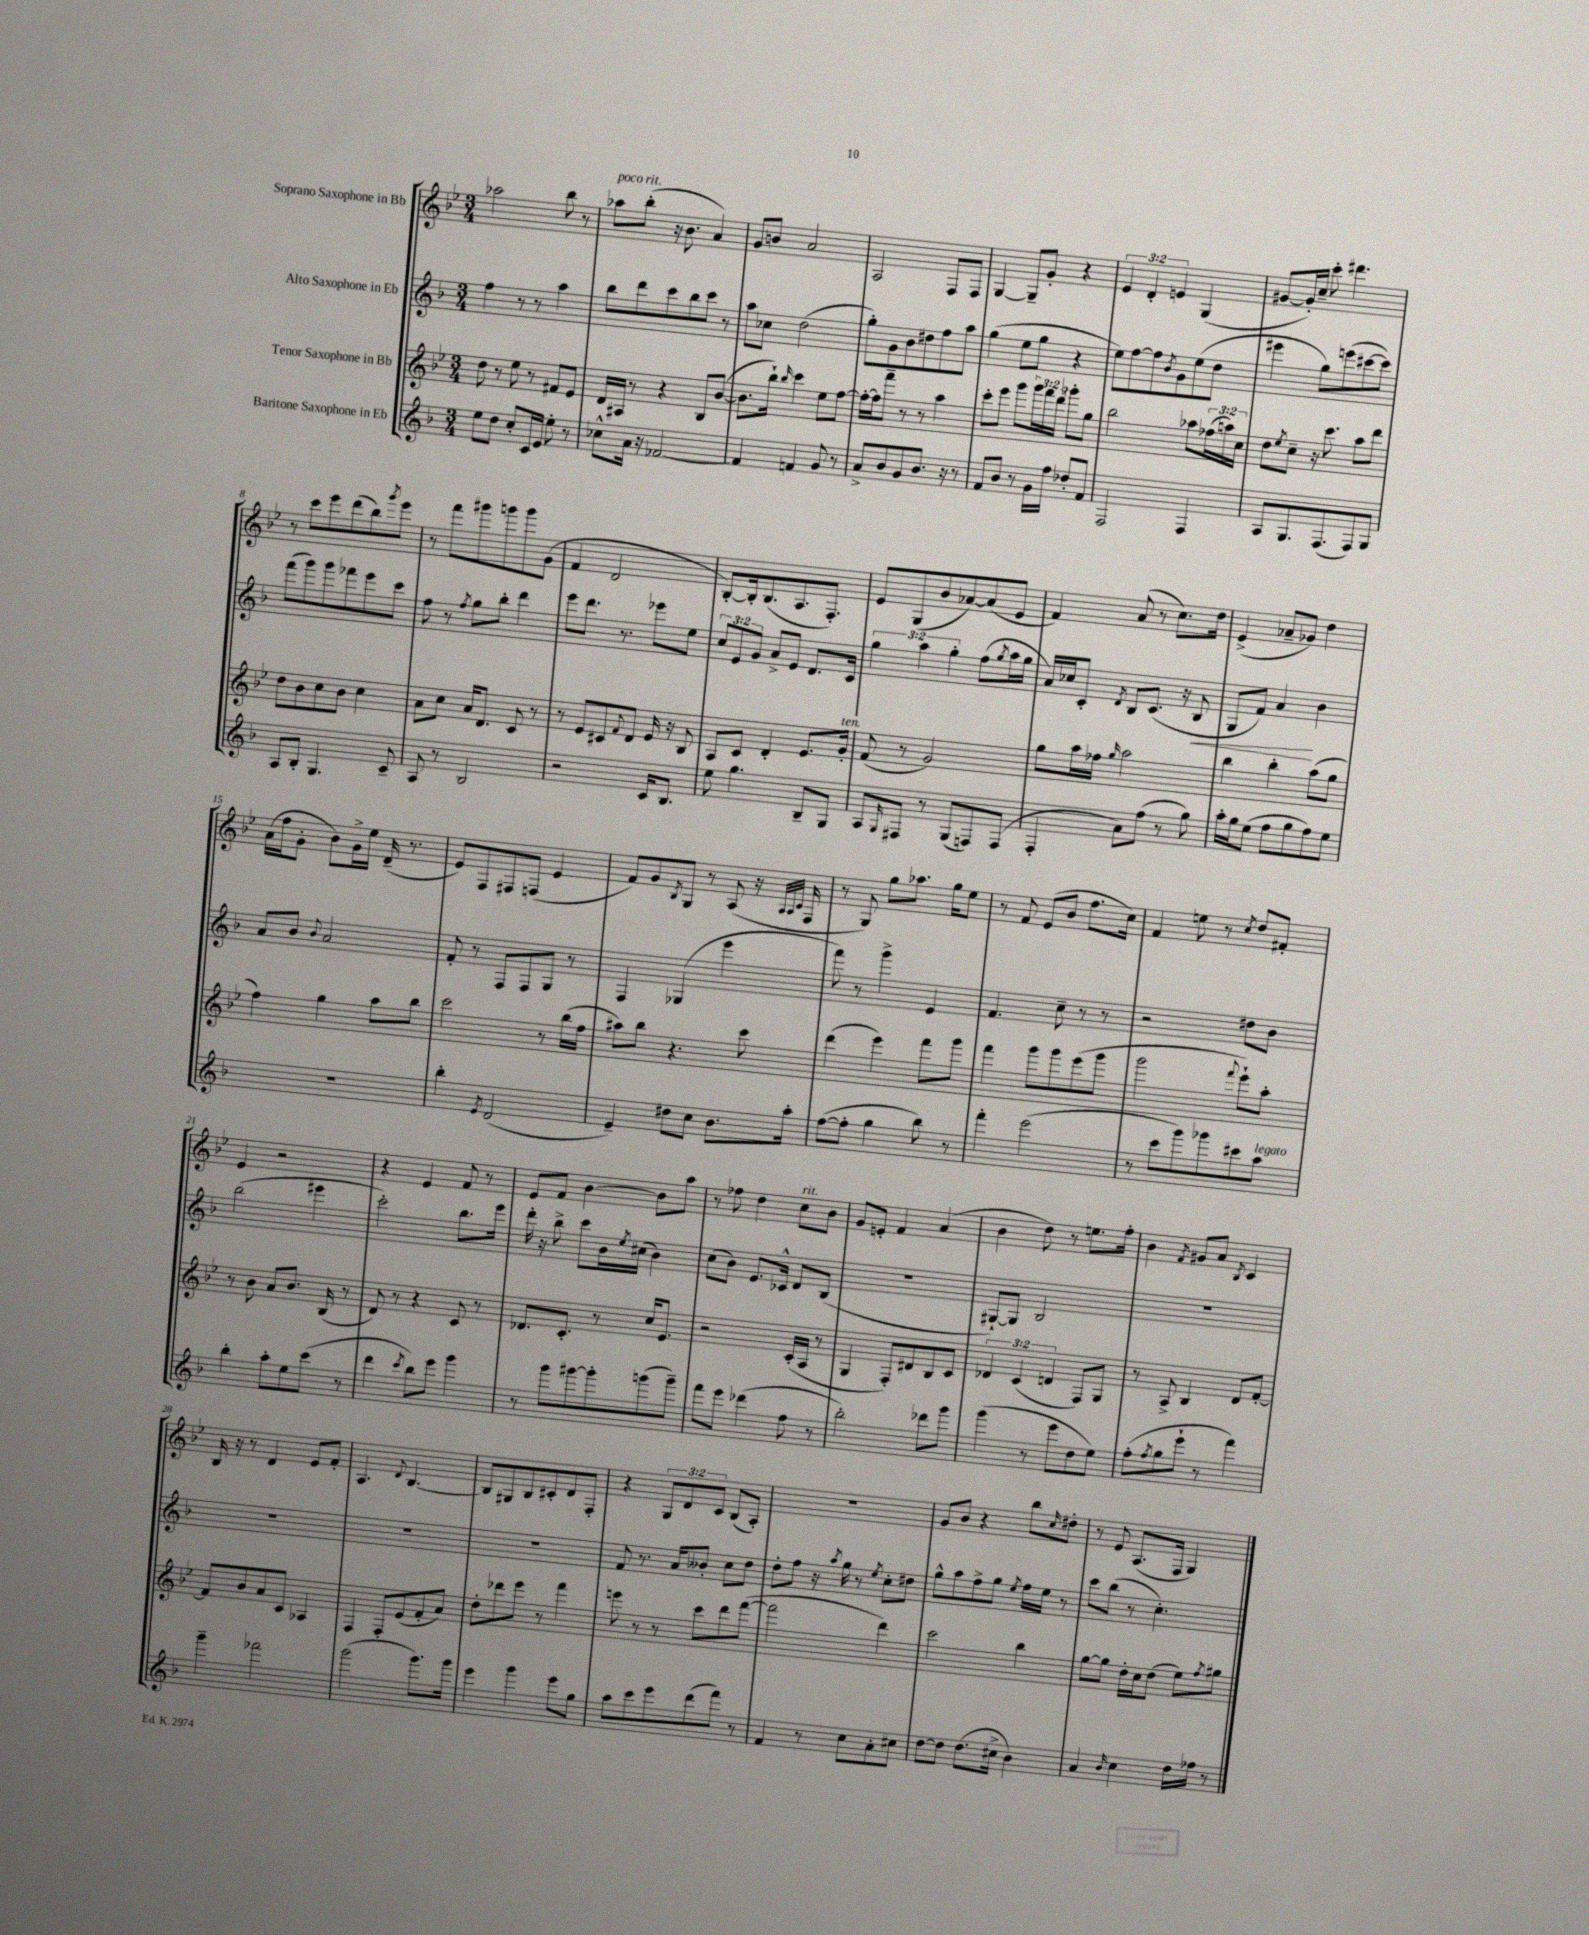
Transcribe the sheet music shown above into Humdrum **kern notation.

**kern	**kern	**kern	**dynam	**kern
*part4	*part3	*part2	*part2	*part1
*staff4	*staff3	*staff2	*staff2	*staff1
*I"Baritone Saxophone in Eb	*I"Tenor Saxophone in Bb	*I"Alto Saxophone in Eb	*	*I"Soprano Saxophone in Bb
*clefG2	*clefG2	*clefG2	*	*clefG2
*k[b-]	*k[b-e-]	*k[b-]	*	*k[b-e-]
*M3/4	*M3/4	*M3/4	*	*M3/4
=1	=1	=1	=1	=1
8ee\L	8dd\	4ff\	.	2aa-X\
8dd\J	8r	.	.	.
8cc'/L	8ee-\	8r	.	.
16c/L	8r	8r	.	.
16e/JJ	.	.	.	.
8ee'\	8f#X/L	4aa\	.	8bb-\
8r	8e-/J	.	.	8r
=2	=2	=2	=2	=2
!	!	!	!	!LO:TX:a:i:t=poco rit.
8cc-X^^\L	16d/LL	8bb-\L	.	8aa-X\L
.	16A#X/JJ	.	.	.
16a\Jk	8r	8ddd\	.	(8bb-'\J
16r	.	.	.	.
[2f-X/	4r	8ccc\	.	16r
.	.	.	.	8.b-\
.	.	8bb-\	.	.
.	8B-/L	8ccc\J	.	4a/)
.	([8b-/J	8r	.	.
=3	=3	=3	=3	=3
4f-/]	8.b-\L]	8aa\L	.	8g/L
.	.	8cc-X\J	.	8bn/J
.	16bb-`\Jk)	.	.	.
.	16qqbb-/	.	.	.
4fn/	4ccc\	(2dd\	.	2a/
8g/	8ee-\L	.	.	.
8r	[8ff\J	.	.	.
=4	=4	=4	=4	=4
8a^/L	16ff'\LL_	8gg'\L)	.	2A/
.	16ff\J]	.	.	.
8b-/	8fff~\J	8g\	.	.
8g/	8r	8b-\	.	.
8.b-/J	8r	8dd#X\	.	.
.	4aa\	8ff\	.	8F/L
16r	.	.	.	.
8r	.	8aa\J	.	8F/J
=5	=5	=5	=5	=5
8f/L	8ccc'\L	(4gg\	.	[4G/
8b-/J	8eee-\J	.	.	.
8r	8ggg\L	8ee\L	.	8G~/L]
16g\LL	24ggg\L	8gg\J	.	8g'/J
.	24fff\	.	.	.
16ff\JJ	.	.	.	.
.	24ddd\JJ	.	.	.
8dd-X'/L	8ggg-X'\L	4r	.	4r
8f/J	8gg\J	.	.	.
=6	=6	=6	=6	=6
2F/	2bb-\	8ee\L)	.	6e-/
.	.	[8ff\	.	.
.	.	.	.	6d'/
.	.	8ff\]	.	.
.	.	.	.	6en/
.	.	8qb-/	.	.
.	.	8g\	.	.
4F/	8aa-X\L	(8ee\	.	(4G/
.	(24ff-X\L	8dd\J	.	.
.	24aan\)	.	.	.
.	24cc\JJ	.	.	.
=7	=7	=7	=7	=7
8A/L	8dd\L	4eee#X\	.	[8g#X/L
.	8qee-/	.	.	.
8.G/	8cc~\J	.	.	16g#'/L])
.	.	.	.	16cc~/JJ
.	16r	8gg\L)	.	8ccc'\
(8.F/	8.ccc\	.	.	.
.	.	(8eeen\	.	4.ddd#X\
8F/)	8aa\L	[8ccc#X\	.	.
8G/J	8ddd\J	8ccc#\J])	.	.
!!LO:LB:g=z
=8	=8	=8	=8	=8
8A/L	8dd\L	(8fff\L	.	8r
8B-'/J	8b-\	8ggg\)	.	8ccc\L
4.G/	8cc\	8ggg\	.	8eee-\
.	8b-\J	8fff-X\	.	(8ddd\
.	4cc\	8eee\	.	8bb-\)
.	.	.	.	8qggg/
8c~/	.	8ccc\J	.	8eee-\J
=9	=9	=9	=9	=9
8A/	8a\L	8ff\	.	8r
8r	8cc\J	8r	.	8fff\L
.	.	8qff/	.	.
2B-/	16a/KL	8gg\L	.	8ggg#X\
.	8.d/J	.	.	.
.	.	8bb-'\J	.	8gggn\
.	8c/	4ddd\	.	8ggg\
.	8r	.	.	(8g\J
=10	=10	=10	=10	=10
2r	8r	8eee\L	.	4f/
.	8e-/L	8.ddd\J	.	.
.	8c#X/	.	.	2d/
.	.	8.r	.	.
.	8qqf/	.	.	.
.	8d/J	.	.	.
16c/KL	16e-/	8eee-X\L	.	.
8.B-/J	16r	.	.	.
.	8B-/	8ee\J	.	.
=11	=11	=11	=11	=11
8ee\	8A/L	12cc/L	.	[8B-'/L)
.	.	12e/	.	.
4.gg\	8c/J	.	.	16B-'/k]
.	.	12g/J	.	.
.	.	.	.	(8.B-/
.	4d'/	8a^/L	.	.
.	.	8e/J	.	8.A/
8B-~/L	8.e-/L	8.d/L	.	.
.	.	.	.	8.F'/J)
8G/J	.	.	.	.
!	!LO:TX:a:i:t=ten.	!	!	!
.	16g'/Jk	16c/Jk	.	.
=12	=12	=12	=12	=12
8A/L	(8f/	6gg\	.	8e-/L
16qqG/	.	.	.	.
8F#X/J	8r	.	.	(8G/
.	.	6aa\	.	.
8r	2g/)	.	.	8b-/
.	.	6gg'\	.	.
(8G/L	.	.	.	[8a-X/)
8Fn/)	.	(8ff\L	.	(8a-/]
.	.	8qgg/	.	.
(8F/J	.	16aa\L	.	8e-/J
.	.	16gg\JJ	.	.
=13	=13	=13	=13	=13
4F'/	8gg\L	16a/LL)	.	4f/)
.	.	16cc-X/J	.	.
.	16aa\L	8c'/J	.	.
.	16ff-X\JJ	.	.	.
.	16qqgg/	8qd/	.	.
8a\L)	2aa\	8B-/L	.	(8a/
(8ff\J	.	(8.c/J	.	8r
8r	.	.	.	8.cc\L)
.	.	16r	.	.
!	!	!	!LO:HP:b	!
8gg\)	.	8B-/	<	.
.	.	.	.	16dd\Jk
=14	=14	=14	=14	=14
16aa'\LL	4bb-\	8G/L	.	(4e-^/
16gg\J	.	.	.	.
(8ee\J	.	8f/J)	.	.
8ff\L	4bb-'\	4a/	.	8a-X~/L
8gg\	.	.	.	8g-X/J)
8ff\)	(8aa\L	4b-\	[	4dd\
8ee\J	8gg\J	.	.	.
!!LO:LB:g=z
=15	=15	=15	=15	=15
2.r	4ff\)	8a/L	.	(16a\LL
.	.	.	.	16ff\J
.	.	8b-/J	.	8g'\J
.	.	8qqb-/	.	.
.	4gg\	2a/	.	8b-\L)
.	.	.	.	16g^\L
.	.	.	.	16ee-\JJ
.	8aa\L	.	.	(16d~/
.	.	.	.	8.r
.	8bb-\J	.	.	.
=16	=16	=16	=16	=16
4bb-'\	2ccc\	8f'/	.	8e-/L)
.	.	8r	.	8F/
8qe/	.	.	.	.
(2d/	.	8F/L	.	8F#X/
.	.	8F/	.	(8Fn/J
.	8r	8G/J	.	4e-/
.	(16bb-\LL	8r	.	.
.	16ff\JJ	.	.	.
=17	=17	=17	=17	=17
4e~/)	8aa#X\L)	4F/	.	8f/L)
.	8bb-\J	.	.	8g/
.	.	.	.	8qB-/
8dd#X\L	4.r	(4G-X/	.	8G/J
8cc\J	.	.	.	8r
8.b-\L	.	4eee\	.	(8A/
.	8ccc\	.	.	16r
.	.	.	.	32qqA/LLL
.	.	.	.	32qqA/
.	.	.	.	32qqc/JJJ
16aa'\Jk	.	.	.	16F/
=18	=18	=18	=18	=18
([8ff\L	(4ddd\	8fff\)	.	8r
8ff'\J]	.	8r	.	8G/)
4gg\	4eee-\)	4ggg^\	.	8gg\L
.	.	.	.	8.aa-X\J
8bb-\)	8fff\L	4e/	.	.
.	.	.	.	16gg\KL
8r	8ggg\J	.	.	8ee-\J
=19	=19	=19	=19	=19
4fff'\	4fff\	4.f/	.	8r
.	.	.	.	8f/
(2eee\	8ggg\L	.	.	(8e-/L
.	8ggg\	8cc~\	.	8b-/J
.	(8eee-\	8r	.	8.ff\L
.	8ggg\J	8r	.	.
.	.	.	.	16cc\Jk)
=20	=20	=20	=20	=20
8r	2ggg\	2r	.	4f/
8ccc\L	.	.	.	.
8ggg\)	.	.	.	8een\
8ggg-X\	.	.	.	8r
.	8qqfff/	.	.	8qcc/
8ccc#X\	8eee-`\L)	8dd#X\L	.	8dd/L
!LO:TX:a:i:t=legato	!	!	!	!
8aa\J	8aa'\J	8b-\J	.	8f#X'/J
!!LO:LB:g=z
=21	=21	=21	=21	=21
4bb-'\	8r	(2bb-\	.	4e-/
.	8b-\	.	.	.
8aa'\L	8a/L	.	.	2r
8ee\	8.b-/J	.	.	.
(8ccc\J	.	4eee#X\	.	.
.	(16B-/	.	.	.
8r	8r	.	.	.
=22	=22	=22	=22	=22
4ddd\	8d/)	2ccc'\)	.	4r
.	8r	.	.	.
8qccc/	.	.	.	.
8bb-\L)	4r	.	.	4e-/
8eee\J	.	.	.	.
4ggg\	8c/	8.bb-\L	.	8f/
.	8r	.	.	8r
.	.	16eee\Jk	.	.
=23	=23	=23	=23	=23
8r	8.d-X/L	16ddd'\	.	8e-/L
.	.	16r	.	.
8ggg\L	.	8bb-^\	.	8f/J
.	8.c'/J	.	.	.
[8ggg#X\	.	8ccc\L	.	[4b-\
8ggg#'\]	8r	16b-\L	.	.
.	.	8qee/	.	.
.	.	(16cc#X\JJ	.	.
(8gggn\	16cc/KL	4b-\)	.	8b-\L]
.	8.e-/J	.	.	.
8ggg~\J)	.	.	.	8aa\J
=24	=24	=24	=24	=24
8fff\L	2r	(8cc\L	.	8r
8eee\J	.	8b-\J)	.	8ff-X\
(4ddd-X\	.	8.e/L	.	4dd\
.	.	16c-X^^/Jk	.	.
!	!	!	!	!LO:TX:a:i:t=rit.
8ff\	(16c'/LL	8d/L	.	8cc\L
.	16A/JJ	.	.	.
8r	8r	(8B-/J	.	8b-\J
=25	=25	=25	=25	=25
2bb-'\)	4G/	2.r	.	8g/L
.	.	.	.	8en'/J
.	8F'/L)	.	.	4f/
.	8d#X/	.	.	.
8ddd-X\L	8B-/	.	.	(4a/
8ggg\J	8c/J	.	.	.
=26	=26	=26	=26	=26
(4ggg\	6d-X/	[8G#X`/L)	.	4b-\
.	.	8G#/J]	.	.
.	(6c/	.	.	.
8r	.	2B-/	.	8dd\)
.	6dn/	.	.	.
8eee\L	.	.	.	8r
8dd\	8F/L)	.	.	8.een\L
8ee\J)	8G/J	.	.	.
.	.	.	.	16ff'\Jk
=27	=27	=27	=27	=27
(8ff'\L	8r	2.r	.	4b-\
8qff/	.	.	.	.
8gg\	8A^/	.	.	.
.	.	.	.	8qf/
8eee`\J	4B-/	.	.	8g#X/L
8r	.	.	.	8a/J
.	.	.	.	8qB-/
4fff\)	8d/L	.	.	4c/
.	[8f'/J	.	.	.
!!LO:LB:g=z
=28	=28	=28	=28	=28
4ggg~\	8f/L]	2.r	.	16B-/
.	.	.	.	16r
.	8b-/	.	.	8r
2fff-X\	8a/	.	.	4d/
.	8c/J	.	.	.
.	4A-X/	.	.	8e-/L
.	.	.	.	8f'/J
=29	=29	=29	=29	=29
(2ggg\	4F/	2.r	.	4.A/
.	8F'/L	.	.	.
.	.	.	.	8qqd/
.	(8e-/	.	.	[4.B-/
8.ggg\L)	8f'/	.	.	.
.	8a/J)	.	.	.
16ggg\Jk	.	.	.	.
=30	=30	=30	=30	=30
4eee\	8dd'\L	2.r	.	8B-/L]
.	8ddd-X\	.	.	8G#X/
4ggg\	8eee-\J	.	.	8B-/
.	8r	.	.	8c#X'/
8eee\L	4fff\	.	.	8d/
8gg\J	.	.	.	8F'/J
=31	=31	=31	=31	=31
8aa\L	8eeen\	8f/	.	4r
8ccc\	8r	8.r	.	.
8eee\	8r	.	.	12G/L
.	.	16a/KL	.	.
.	.	.	.	12d/
(8ddd\	8ccc\L	8b--X'/J	.	.
.	.	.	.	12c/J
8fff\J)	8ddd\	8cc\L	.	(8B-/L
8r	([8fff\J	8dd\J	.	8A'/J)
=32	=32	=32	=32	=32
4f/	2fff\]	8dd'\L	.	2.r
.	.	8ff\J	.	.
8r	.	16r	.	.
.	.	8qaa/	.	.
.	.	16gg\	.	.
8cc\L	.	8r	.	.
.	.	8qee/	.	.
8a'\	4ddd\)	8cc'\L	.	.
8cc#X\J	.	8dd#X\J	.	.
=33	=33	=33	=33	=33
[8dd\L	2ccc\	8gg^^\L	.	8g/L
8dd\J]	.	8aa\	.	8b-/J
(8.dd\L	.	8ff^\	.	4r
.	.	8gg\J	.	.
16cc#X^\Jk	.	.	.	.
.	.	8qee/	.	.
4b-\)	4bb-\	16ff\LL	.	8bb-\L
.	.	16ee\JJ	.	.
.	.	.	.	16qqcc/
.	.	8r	.	8dd#X'\J
=34	=34	=34	=34	=34
4a/	[8gg\L	8ccc\L	.	8r
.	8gg\J]	(8bb-\J	.	8e-/
16qqb-/	.	.	.	.
4cc\	16dd'\LL	8r	.	(8.A/L
.	16cc\J	.	.	.
.	(8dd\J	4.cc'\)	.	.
.	.	.	.	16F/Jk
16dd\LL	8ee-\L)	.	.	4G/)
16ff-X\JJ	.	.	.	.
.	8qff/	.	.	.
8r	8gg#X\J	.	.	.
==	==	==	==	==
*-	*-	*-	*-	*-
